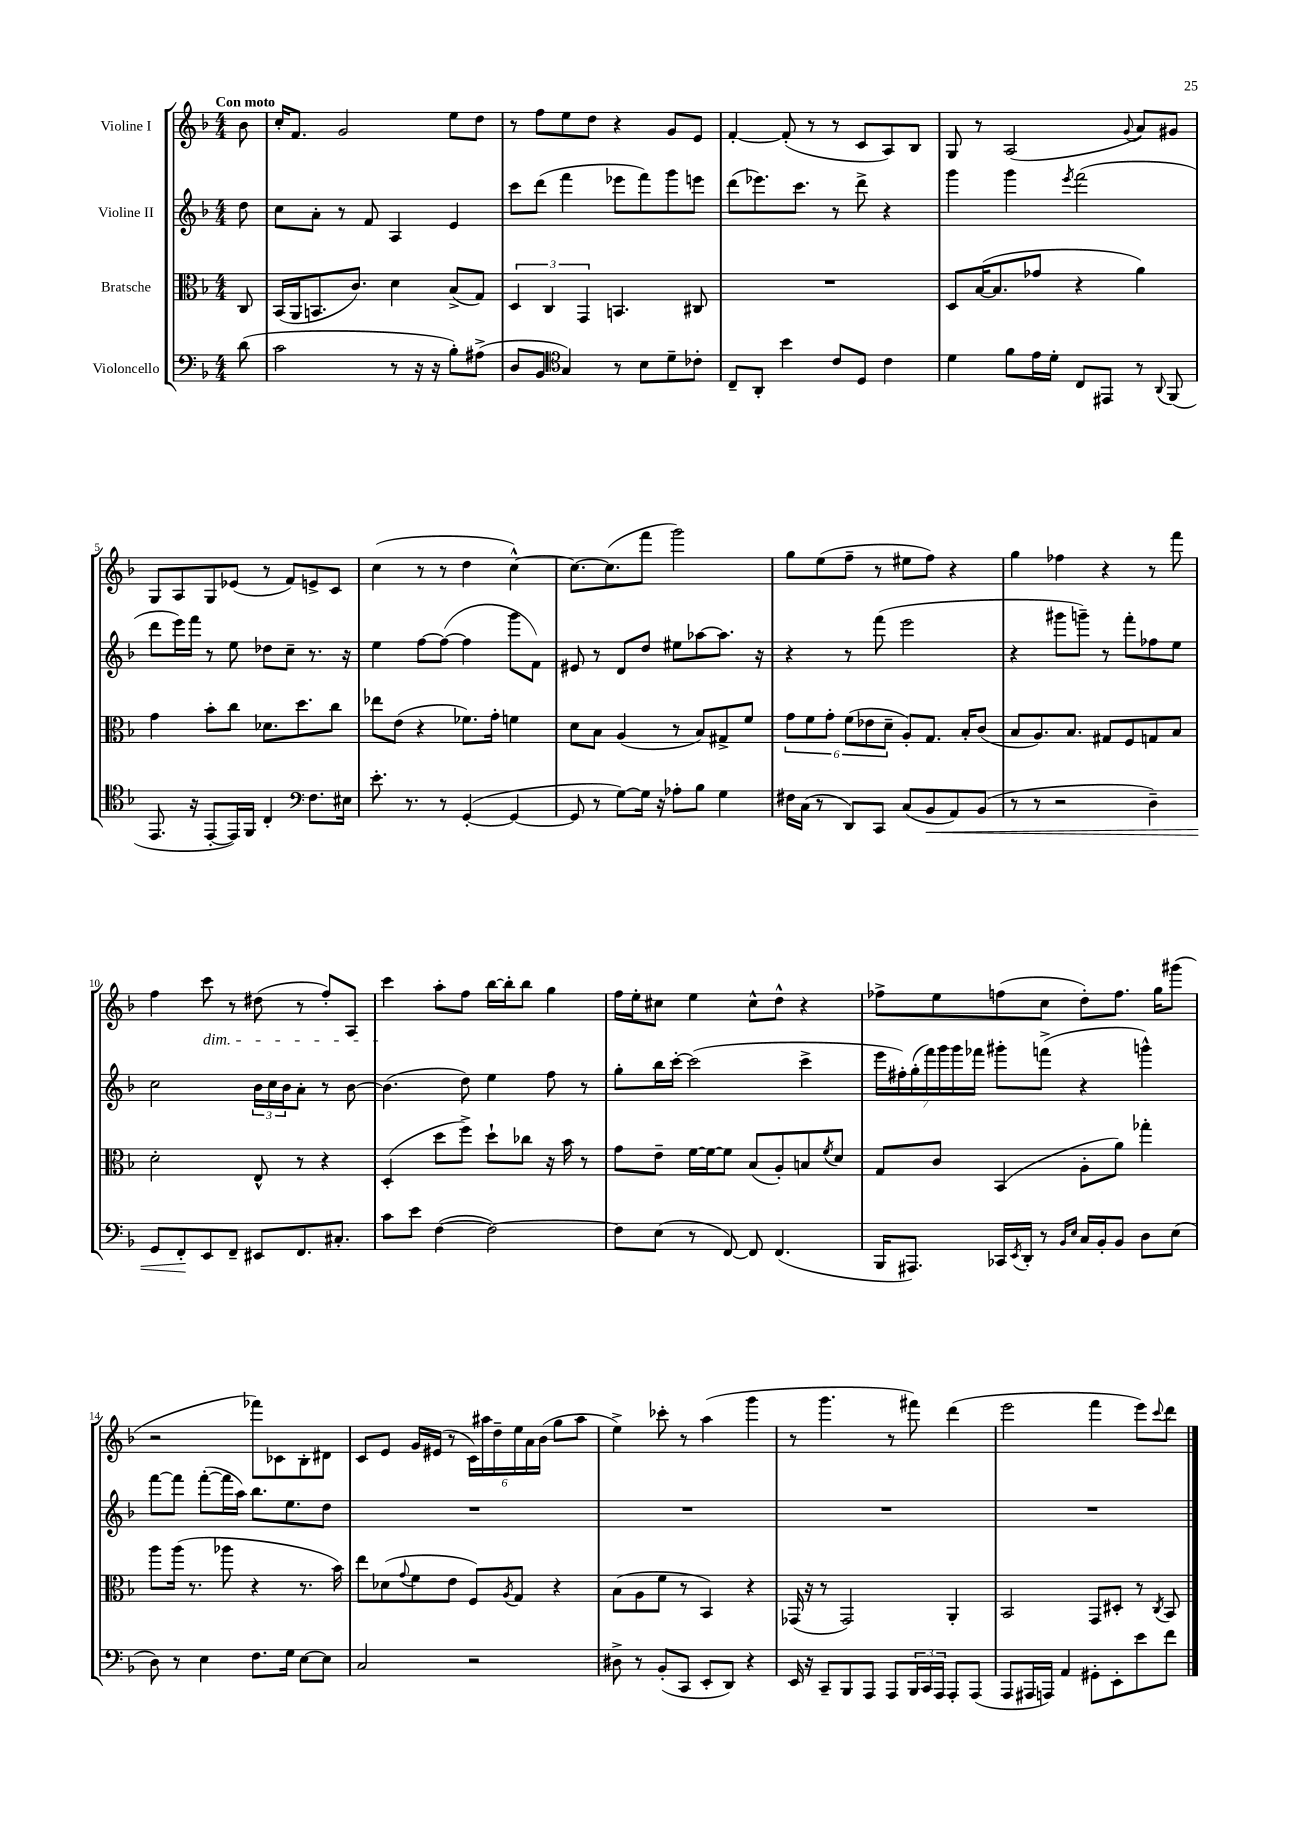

**kern	**dynam	**kern	**kern	**kern
*part4	*part4	*part3	*part2	*part1
*staff4	*staff4	*staff3	*staff2	*staff1
*I"Violoncello	*	*I"Bratsche	*I"Violine II	*I"Violine I
*clefF4	*	*clefC3	*clefG2	*clefG2
*k[b-]	*	*k[b-]	*k[b-]	*k[b-]
*M4/4	*	*M4/4	*M4/4	*M4/4
=	=	=	=	=
!	!	!	!	!LO:TX:a:B:t=Con moto
(8d\	.	8C/	8dd\	8b-\
=1	=1	=1	=1	=1
2c\	.	(16BB-/LL	8cc\L	16cc'/KL
.	.	16AA/J	.	8.f/J
.	.	8.BBn/	8a'\J	.
.	.	.	8r	2g/
.	.	8.c/J)	.	.
.	.	.	8f/	.
8r	.	4d\	4A/	.
16r	.	.	.	.
16r	.	.	.	.
8B-'\L)	.	(8B-^/L	4e/	8ee\L
(8A#X^\J	.	8G/J)	.	8dd\J
=2	=2	=2	=2	=2
8D/L	.	6D/	8ccc\L	8r
8BB-/J	.	.	(8ddd\J	8ff\L
.	.	6C/	.	.
*clefC4	*	*	*	*
4G/)	.	.	4fff\	8ee\
.	.	6GG/	.	.
.	.	.	.	8dd\J
8r	.	4.BBn/	8eee-X\L	4r
8B-\L	.	.	8fff\)	.
8d~\	.	.	8ggg\	8g/L
8c-X'\J	.	8C#X/	8eeen\J	8e/J
=3	=3	=3	=3	=3
8C~/L	.	1r	(8ddd\L	[4f'/
8AA'/J	.	.	8.eee-X\)	.
4b-\	.	.	.	(8f'/]
.	.	.	8.ccc\J	.
.	.	.	.	8r
8c/L	.	.	8r	8r
8D/J	.	.	8ddd^\	8c/L
4c\	.	.	4r	8A/)
.	.	.	.	8B-/J
=4	=4	=4	=4	=4
4d\	.	8D/L	4ggg\	8G/
.	.	([16B-/K	.	8r
.	.	8.B-/]	.	.
8f\L	.	.	4ggg\	(2A/
16e\L	.	8g-X/J	.	.
16d'\JJ	.	.	.	.
.	.	.	8qeee/	.
8C/L	.	4r	(2fff\	.
8EE#X/J	.	.	.	.
.	.	.	.	8qqg/
8r	.	4a\)	.	8a/L)
8qqAA/	.	.	.	.
(8FF/	.	.	.	8g#X/J
!!LO:LB:g=z
=5	=5	=5	=5	=5
8.EE/	.	4g\	8ddd\L	8G/L
.	.	.	16eee\L)	8A/
16r	.	.	16fff\JJ	.
[8EE'/L	.	8b-'\L	8r	8G/
16EE/L])	.	8cc\J	8ee\	(8e-X/J
16FF/JJ	.	.	.	.
4C'/	.	8.d-X\L	8dd-X\L	8r
.	.	.	8cc~\J	8f/L)
.	.	8.dd\	.	.
*clefF4	*	*	*	*
8.F\L	.	.	8.r	8en^/
.	.	8cc\J	.	8c/J
16E#X\Jk	.	.	16r	.
=6	=6	=6	=6	=6
8.e'\	.	8ee-X\L	4ee\	(4cc\
.	.	(8e\J	.	.
8.r	.	.	.	.
.	.	4r	[8ff\L	8r
8r	.	.	(8ff\J_	8r
([4GG'/	.	8.f-X\L)	4ff\]	4dd\
.	.	16g'\Jk	.	.
4GG/_	.	4fn\	8ggg\L	[4cc^^\)
.	.	.	8f\J)	.
=7	=7	=7	=7	=7
8GG/]	.	8d\L	8e#X/	8.cc\L_
8r	.	8B-\J	8r	.
.	.	.	.	(8.cc\]
[8G\L)	.	(4A/	8d/L	.
16G\Jk]	.	.	8dd/J	8fff\J
16r	.	.	.	.
8A-X'\L	.	8r	8ee#X\L	2ggg\)
8B-\J	.	8B-/L)	[8aa-X\	.
4G\	.	8G#X^/	8.aa-\J]	.
.	.	8f/J	.	.
.	.	.	16r	.
=8	=8	=8	=8	=8
16F#X\LL	.	12g\L	4r	8gg\L
(16C\JJ	.	.	.	.
.	.	12f\	.	.
8r	.	.	.	(8ee\
.	.	12g'\J	.	.
8DD/L)	.	(12f\L	8r	8ff~\J
.	.	12e-X\	.	.
8CC/J	.	.	(8fff\	8r
.	.	12d~\J	.	.
(8C/L	.	8A'/L)	2eee\	8ee#X\L
!	!LO:HP:b	!	!	!
8BB-/	<	8.G/J	.	8ff\J)
8AA/)	.	.	.	4r
.	.	16B-'/KL	.	.
(8BB-/J	.	(8c/J	.	.
=9	=9	=9	=9	=9
8r	.	8B-/L	4r	4gg\
8r	.	8.A/)	.	.
2r	.	.	8ggg#X\L	4ff-X\
.	.	8.B-/J	.	.
.	.	.	8gggn~\J)	.
.	.	8G#X/L	8r	4r
.	.	8F/	8fff'\L	.
4D~\)	.	8Gn/	8ff-X\	8r
.	.	8B-/J	8ee\J	8fff\
!!LO:LB:g=z
=10	=10	=10	=10	=10
8GG/L	.	2d'\	2cc\	4ff\
8FF'/	.	.	.	.
!	!	!	!	!LO:TX:b:i:t=dim.
8EE/	[	.	.	8ccc\
8FF~/J	.	.	.	8r
8EE#X/L	.	8E^^/	24b-\LL	(8dd#X\
.	.	.	24cc\	.
.	.	.	24b-\J	.
8.FF/	.	8r	8a'\J	8r
.	.	4r	8r	8ff'/L)
8.C#X'/J	.	.	.	.
.	.	.	[8b-\	8A/J
=11	=11	=11	=11	=11
8c\L	.	(4D'/	(4.b-\]	4ccc\
8e\J	.	.	.	.
([4F\	.	8dd\L	.	8aa'\L
.	.	8ff^\J)	8dd\)	8ff\J
2F\_)	.	8dd`\L	4ee\	[16bb-\LL
.	.	.	.	16bb-'\J]
.	.	8cc-X\J	.	8bb-\J
.	.	16r	8ff\	4gg\
.	.	16b-\	.	.
.	.	8r	8r	.
=12	=12	=12	=12	=12
8F\L]	.	8g\L	8gg'\L	16ff\LL
.	.	.	.	16ee'\J
(8E\J	.	8e~\J	16bb-\L	8cc#X\J
.	.	.	[16ccc'\JJ	.
8r	.	[16f\LL	(2ccc\]	4ee\
.	.	16f\J_	.	.
[8FF/)	.	8f\J]	.	.
8FF/]	.	(8B-/L	.	8cc#^^\L
(4.FF/	.	8A'/)	.	8dd^^\J
.	.	8Bn/	4ccc^\	4r
.	.	8qf/	.	.
.	.	8d/J	.	.
=13	=13	=13	=13	=13
16BBB-/KL	.	8G/L	28eee\LL	8ff-X^\L
.	.	.	28ff#X'\)	.
8.AAA#X/J)	.	.	.	.
.	.	.	(28gg'\	.
.	.	.	28fff\)	.
.	.	8c/J	.	8ee\
.	.	.	28ggg\	.
.	.	.	28ggg\	.
.	.	.	28fff-X\JJ	.
16CC-X/LL	.	(4BB-/	8ggg#X'\L	(8ffn\
8qEE/	.	.	.	.
16DD'/JJ	.	.	.	.
8r	.	.	(8fffn^\J	8cc\J
16qqBB-/LL	.	.	.	.
16qqE/JJ	.	.	.	.
16C/LL	.	8A'\L	4r	8dd'\L)
16BB-'/J	.	.	.	.
8BB-/J	.	8a\J)	.	8.ff\J
8D\L	.	4gg-X'\	4gggn^^\)	.
.	.	.	.	16gg\KL
(8E\J	.	.	.	(8ggg#X\J
!!LO:LB:g=z
=14	=14	=14	=14	=14
8D\)	.	8aa\L	[8fff\L	2r
8r	.	(16aa\Jk	8fff\J]	.
.	.	8.r	.	.
4E\	.	.	([8fff'\L	.
.	.	8aa-X\	16fff\L]	.
.	.	.	16aa\JJ)	.
8.F\L	.	4r	8.bb-\L	8fff-X\L)
.	.	.	.	8c-X\
16G\Jk	.	.	8.ee\	.
[8E\L	.	8.r	.	8B-'\
8E\J]	.	.	8dd\J	8d#X\J
.	.	16b-\)	.	.
=15	=15	=15	=15	=15
2C/	.	8ee\L	1r	8c/L
.	.	(8d-X\	.	8e/J
.	.	8qqg/	.	.
.	.	8f\	.	16g/LL
.	.	.	.	(16e#X/JJ
.	.	8e\J	.	8r
2r	.	8F/L)	.	24c\LL)
.	.	.	.	24aa#X\
.	.	.	.	24dd~\
.	.	8qA/	.	.
.	.	8G/J	.	24ee\
.	.	.	.	24a\
.	.	.	.	(24b-\JJ
.	.	4r	.	8gg\L
.	.	.	.	8aa#\J
=16	=16	=16	=16	=16
8D#X^\	.	(8B-\L	1r	4ee^\)
8r	.	8A\	.	.
(8BB-'/L	.	8f\J	.	8ccc-X'\
8CC/J	.	8r	.	8r
8EE'/L	.	4BB-/)	.	(4aa\
8DD/J)	.	.	.	.
4r	.	4r	.	4ggg\
=17	=17	=17	=17	=17
16EE/	.	(16GG-X/	1r	8r
16r	.	16r	.	.
8CC~/L	.	8r	.	4.ggg\
8BBB-/	.	2GG-/)	.	.
8AAA/J	.	.	.	.
8AAA/L	.	.	.	8r
24BBB-/L	.	.	.	8fff#X\)
24CC/	.	.	.	.
24AAA/JJ	.	.	.	.
8AAA'/L	.	4AA'/	.	(4ddd\
(8AAA/J	.	.	.	.
=18	=18	=18	=18	=18
8AAA/L	.	2BB-/	1r	2eee\
16AAA#X/L	.	.	.	.
16AAAn/JJ)	.	.	.	.
4AA/	.	.	.	.
8GG#X'\L	.	8GG/L	.	4fff\
8EE'\	.	8D#X'/J	.	.
8e\	.	8r	.	8eee\L)
.	.	8qC/	.	8qqccc/
8f\J	.	8BB-/	.	8ddd\J
==	==	==	==	==
*-	*-	*-	*-	*-
